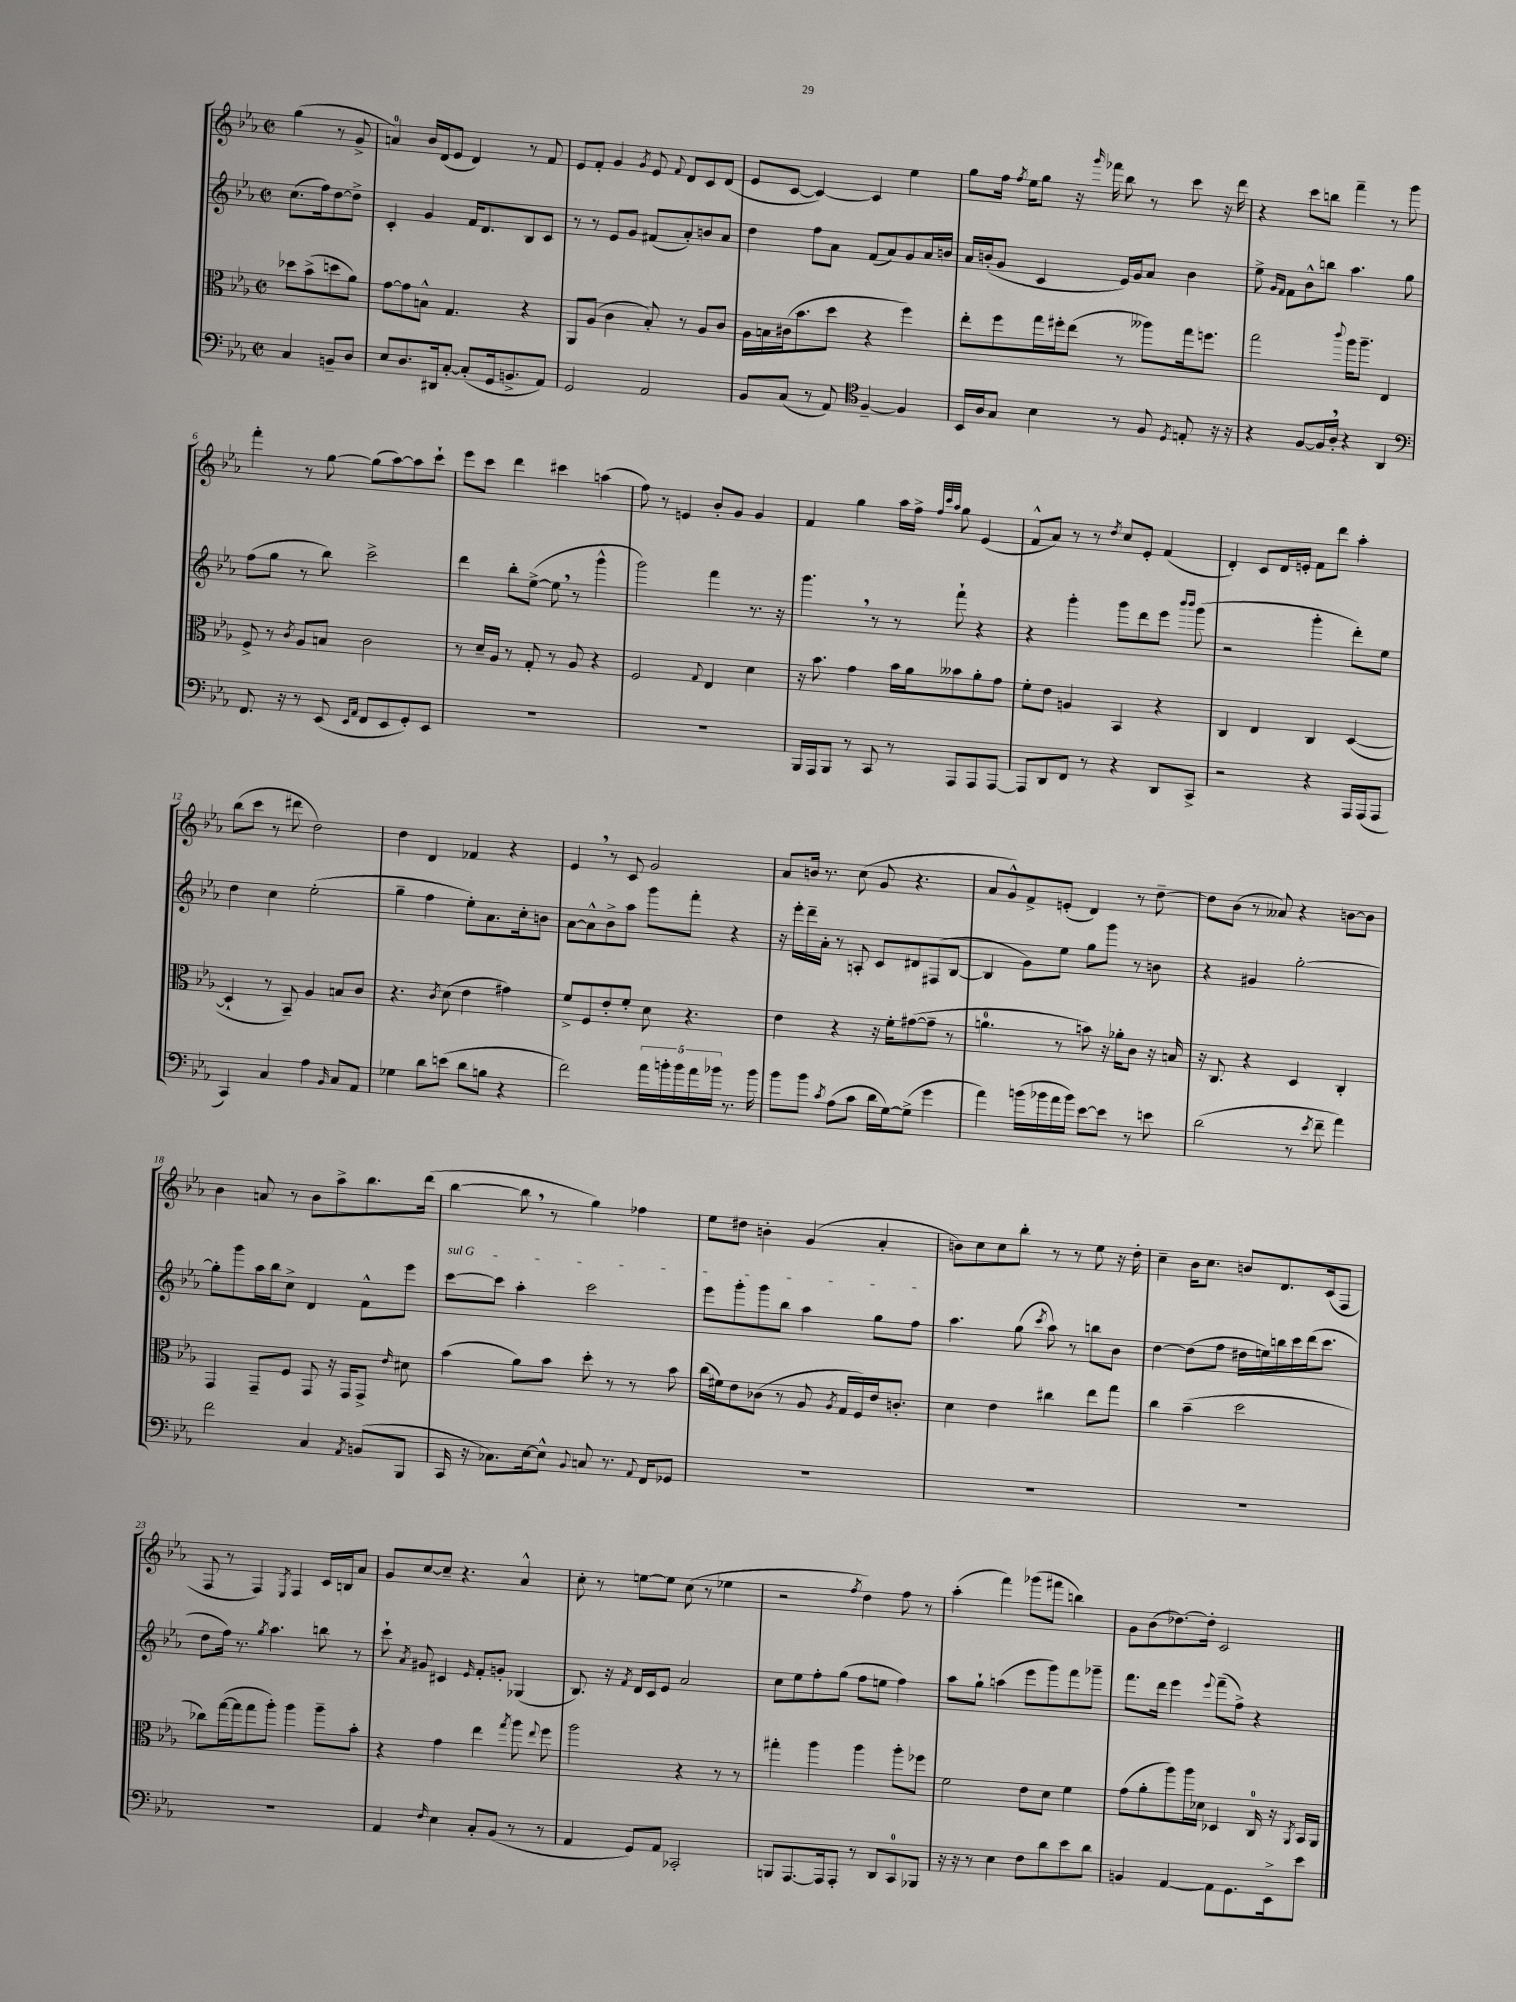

**kern	**kern	**kern	**kern
*part4	*part3	*part2	*part1
*staff4	*staff3	*staff2	*staff1
*clefF4	*clefC3	*clefG2	*clefG2
*k[b-e-a-]	*k[b-e-a-]	*k[b-e-a-]	*k[b-e-a-]
*M2/2	*M2/2	*M2/2	*M2/2
*met(c|)	*met(c|)	*met(c|)	*met(c|)
=	=	=	=
4C/	8dd-X\L	(8.cc\L	(4gg\
.	(8b-^\	.	.
.	.	16ff\k)	.
8BBn~/L	8ddn\	[8dd\	8r
8D/J	8a-\J)	8dd^\J]	8g^/
=1	=1	=1	=1
8E-/L	[8g\L	4c'/	4an/)
8.D/	8g\]	.	.
.	8Bn^^\J	4g/	16b-/LL
16DD#X/k	.	.	(16d/J
[8C'/J	4.G/	.	8e-/J
(8C'/L]	.	16f/KL	4d/)
.	.	8.d/	.
16GG/k	.	.	.
8.BBn^/	.	.	.
.	4r	8B-/	8r
8AA-/J)	.	8c/J	8f/
=2	=2	=2	=2
2GG/	8AA-/L	8r	8e-/L
.	(8A-/J	8r	8f'/J
.	4c\	8e-/L	4g/
.	.	8g/J	.
.	.	.	8qg/
2AA-/	8B-'/)	(8f#X/L	8e-/
.	.	.	8qqf/
.	8r	8a-'/)	8d/L
.	8A-/L	8bn/	8c/
.	8c/J	8a-/J	(8d/J
=3	=3	=3	=3
8BB-/L	16A-\LL	4dd\	8e-/L
.	16Bn\	.	.
(8C/J	(16c#X\J	.	[8c/J
.	8.b-\	.	.
8r	.	8ff\L	4c/_)
8AA-/)	8dd\J	8a-\J	.
*clefC4	*	*	*
[4F~/	4r	(8f/L	4c/]
.	.	8a-/)	.
4F/]	4ff\)	8g/	4ee-\
.	.	16a-/L	.
.	.	16bn/JJ	.
=4	=4	=4	=4
16BB-/LL	8ee-'\L	16a-/LL	8gg\L
16A-/J	.	(16bn'/J	.
8G/J	8ff\	8g/J	16ff\Jk
.	.	.	8qff/
.	.	.	16ee-\KL
4B-\	16gg\L	4c/	8gg\J
.	16ff#X'\J	.	.
.	(8ee-\J	.	16r
.	.	.	16qqggg/
.	.	.	16fff-X\
8r	8r	16e-/LL)	8bb-\
.	.	16g/J	.
8F/	8aa--X\L)	8a-/J	8r
8qD/	.	.	.
8En'/	16gg\k	4b\	8ccc\
.	8.ffn\J	.	.
16r	.	.	16r
16r	.	.	16ddd\
=5	=5	=5	=5
4r	2gg\	8ee-^\	4r
.	.	16qqg/LL	.
.	.	16qqf/JJ	.
.	.	8f\L	.
[8F/L	.	8b-^^\	8ccc\L
16F/L]	.	8bbn\J	8bbn\J
16A-',/JJ	.	.	.
.	8qqccc/	.	.
4r	16aa-\KL	4.aa-\	4fff~\
.	8.aa-~\J	.	.
4AA-/	4E-/	.	8r
.	.	8gg\	8ggg\
!!LO:LB:g=z
=6	=6	=6	=6
*clefF4	*	*	*
8.FF/	8F^/	(8ff\L	4fff'\
.	8r	8gg\J	.
16r	.	.	.
.	8qc/	.	.
8r	8A-/L	8r	8r
(8EE-/	8Bn/J	8bb-\)	[8gg\
16qqEE-/LL	.	.	.
16qqAA-/JJ	.	.	.
8FF/L	2c\	2ccc^\	(8gg\L]
8EE-/	.	.	[8aa-\)
8GG'/)	.	.	8aa-\]
8EE-/J	.	.	8ccc`\J
=7	=7	=7	=7
1r	8r	4ddd\	8eee-\L
.	16d~/LL	.	8ccc\J
.	16A-/JJ	.	.
.	8r	8bb-'\L	4ddd\
.	8G'/	([8ee-^\J	.
.	8r	8ee-,\]	4ccc#X\
.	8A-/	8r	.
.	4r	4ggg^^\	(4aan\
=8	=8	=8	=8
1r	2F/	2ggg\)	8ff\)
.	.	.	8r
.	.	.	4en/
.	8qqG/	.	.
.	4E-/	4fff\	8b-'/L
.	.	.	8g/J
.	4d\	8.r	4g/
.	.	16r	.
=9	=9	=9	=9
16BBB-/LL	16r	4.ggg,\	4f/
16AAA-/J	8.b-\	.	.
8BBB-/J	.	.	.
8r	4g\	.	4gg\
8CC/	.	8r	.
8r	16b-\LL	8r	16aa-\LL
.	16a-\J	.	16ff^\JJ
.	.	.	32qqff/LLL
.	.	.	32qqccc/
.	.	.	32qqaa-/JJJ
8AAA-/L	8b--X\	8fff`\	8gg\
8AAA-/	8a-'\	4r	(4e-/
[8AAA-/J	8g\J	.	.
=10	=10	=10	=10
8AAA-/L]	8f'\L	4r	8f^^/L
8DD/	8e-\J	.	8a-/J)
8FF/J	4An/	4ggg'\	8r
8r	.	.	8r
.	.	.	8qdd/
4r	4BB-/	8ggg\L	8cc/L
.	.	8ddd\	8e-'/J
8DD/L	4r	8eee-\J	(4f/
.	.	16qqbbb-/LL	.
.	.	16qqbbb-/JJ	.
8CC^/J	.	(8ggg\	.
=11	=11	=11	=11
2r	4C/	2r	4d'/)
.	4E-/	.	8c/L
.	.	.	16d/L
.	.	.	16en'/JJ
4r	4C/	4ggg'\	8f\L
.	.	.	8ddd\J
16AAA-/LL	([4D/	8ddd'\L)	4aa-'\
(16AAA-/J	.	.	.
8AAA-/J	.	8ee-\J	.
!!LO:LB:g=z
=12	=12	=12	=12
4CC/)	4D`/]	4dd\	(8bb-\L
.	.	.	8ccc\J
4C/	8r	4cc\	8r
.	8BB-~/)	.	8ddd#X\
4A-\	4A-/	(2ee-'\	2dd\)
16qqBB-/	.	.	.
8C/L	8Bn/L	.	.
8AA-/J	8c/J	.	.
=13	=13	=13	=13
4G-X\	4.r	4gg~\	4dd\
8d\L	.	4ff\	4d/
.	8qc/	.	.
(8en\J	(8d\	.	.
8d\L	4e-\	8ee-'\L)	4f-X/
8Bn\J	.	8.a-\	.
4r	4g#X\)	.	4r
.	.	16cc'\k	.
.	.	8bn\J	.
=14	=14	=14	=14
2f\)	8f^/L	[8a-\L	4e-,/
.	8F/	8a-^^\]	.
.	8e-'/	8b-^\	8r
.	8f'/J	8aa-\J	8c/
20a-\LL	8d\	8ggg\L	2g/
20bn'\	.	.	.
20b\	.	.	.
.	4.r	8fff'\J	.
20a-\	.	.	.
20b-X\JJ	.	.	.
8.r	.	4r	.
16b-\	.	.	.
=15	=15	=15	=15
8b-\L	4e-\	16r	8a-/L
.	.	16eee-'\LL	.
8b-\J	.	16ddd~\	16bn/Jk
.	.	16a-'\JJ	8.r
8qc/	.	.	.
(8A-\L	4r	8r	.
8c\J	.	8An'/	(8cc\
16d\LL	16r	8c/L	8g/
[16G\J)	16f'\KL	.	.
(8G^\J]	([8g#X\	8d#X/	4.r
4g\	8g#~\J]	(8F#X/	.
.	8r	[8B-/J	.
=16	=16	=16	=16
4a-\)	4.an\	4B-/]	8a-/L
.	.	.	8g^^/)
(16bn\LL	.	8g\L)	8f^/
16b-X\	.	.	.
16a-\	8r	8ee-\J	(8en'/J
16b-\JJ)	.	.	.
[8e-\L	8bn\)	8gg\L	4d/)
8e-\J]	16r	8ggg\J	.
.	16a-X'\KL	.	.
8r	8c\J	8r	8r
8en\	16r	8bn\	[8dd~\
.	16Bn/	.	.
=17	=17	=17	=17
(2d\	16r	4r	8dd\L]
.	8.C/	.	.
.	.	.	(8b-\J
.	4r	4g#X/	8r
.	.	.	8a--X/)
8r	4D/	[2gg'\	4r
8qe-/	.	.	.
8f~\	.	.	.
4a-\)	4C'/	.	[8bn\L
.	.	.	8b\J]
!!LO:LB:g=z
=18	=18	=18	=18
2f\	4GG/	8gg'\L]	4b-\
.	.	8ggg\	.
.	8GG~/L	16aa-\L	8an/
.	.	16bb-\J	.
.	8F/J	8cc^\J	8r
4C/	8GG/	4d/	8b-\L
.	16r	.	8aa-^\
.	16GG/KL	.	.
8qAA-/	.	.	.
(8BBn/L	8GG^/J	8f^^\L	8.bb-\
.	16qqe-/	.	.
8BBB-/J	8d#X\	8eee-\J	.
.	.	.	(16ddd\Jk
=19	=19	=19	=19
!	!	!LO:TX:a:i:t=sul G	!
16CC/	(4b-\	[8ccc\L	[4bb-\
16r	.	.	.
8.C-X\L)	.	8ccc\J]	.
.	8a-\L)	4aa-'\	8bb-,\]
[16E-\k	.	.	.
8E-^^\J]	8b-\J	.	8r
8qqBB-/	.	.	.
8Cn/	8dd'\	2ccc\	4gg\)
8.r	8r	.	.
.	8r	.	4ff-X\
8qqAA-/	.	.	.
16FF/KL	.	.	.
8GG-X/J	8b-\	.	.
=20	=20	=20	=20
1r	(16cc\LL	8eee-\L	8ee-\L
.	16f#X\J)	.	.
.	8e-\	8ggg'\	8dd#X\J
.	(8c-X\J	8ggg\	4bn'\
.	8r	8bb-\J	.
.	8A-/	4aa-\	(4g/
.	8qA-/	.	.
.	16G/LL	.	.
.	16F/)	.	.
.	16e-/J	8gg\L	4a-'/
.	8.cn'/J	.	.
.	.	8ff\J	.
=21	=21	=21	=21
1r	4d\	4.aa-\	8bn\L)
.	.	.	8cc\
.	4e-\	.	8cc\
.	.	(8gg\	8bb-'\J
.	.	8qccc/	.
.	4cc#X\	8aa-\)	8r
.	.	8r	8r
.	8ee-\L	8bbn\L	8ee-\
.	8gg\J	8b-\J	16r
.	.	.	16dd'\
=22	=22	=22	=22
1r	4cc\	[4dd\	4cc~\
.	(4b-~\	(8dd\L]	16b-\KL
.	.	.	8.cc\J
.	.	8ff\J	.
.	2dd\	16dd#X\LL	8bn/L
.	.	16een\)	.
.	.	16bbn\	8.d/
.	.	16ccc\	.
.	.	(16ddd\J	.
.	.	8.ccc\J	(16c/k
.	.	.	8F/J
!!LO:LB:g=z
=23	=23	=23	=23
1r	8cc-X\L)	8dd\L	8F/
.	([16gg\L	16ff\Jk)	8r
.	16gg\J]	8.r	.
.	8gg\	.	4F/)
.	.	8qgg/	.
.	8aa-'\J)	4.aa-\	.
.	.	.	8qE-/
.	4aa-\	.	4F/
.	8aa-~\L	8bbn\	16c/LL
.	.	.	16Bn/J
.	8b-'\J	8r	8a-/J
=24	=24	=24	=24
4AA-/	4r	8ccc`\	8g/L
.	.	8qa-/	.
.	.	8g#X/	[8cc/
16qqF/	.	.	.
4E-\	4g\	4c#X/	8cc~/J]
.	.	.	4.r
.	.	16qqe-/	.
8C'/L	4ee-\	8f'/L	.
(8BB-/J	.	8gn'/J	.
.	8qgg/	.	.
8r	8aa-\	(4G-X/	4a-^^/
.	8qqee-/	.	.
8r	8ff\	.	.
=25	=25	=25	=25
4AA-/	2aa-\	8.B-/)	8cc'\
.	.	.	8r
.	.	16r	.
.	.	8qf/	.
8GG/L)	.	16d/LL	[8een\L
.	.	16c/J	.
8AA-/J	.	8e-/J	8ee\J]
2CC-X'/	4r	2a-/	(8cc\
.	.	.	8r
.	8r	.	4ee-X\
.	8r	.	.
=26	=26	=26	=26
8BBBn/L	4gg#X'\	8cc\L	2r
[8.AAA-/	.	8ee-\	.
.	4aa-\	8ff'\	.
16AAA-/k]	.	.	.
8AAA-'/J	.	(8gg\J	.
.	.	.	8qff/
8r	4aa-\	8ff\L	4dd\)
8DD/L	.	8een\J	.
8CC/	8aa-'\L	4ff\)	8ff\
8BBB-X/J	8ff-X\J	.	8r
=27	=27	=27	=27
16r	2f\	8aa-\L	(4aa-'\
16r	.	.	.
8r	.	8gg`\J	.
4E-\	.	(4aan\	4fff\)
8F\L	8e-\L	8eee-\L	(8ggg-X\L
8d\	8d\J	8ggg\)	8fff#X\J
8e-\	4f\	8fff\	4bbn\)
8d\J	.	8ggg-X~\J	.
=28	=28	=28	=28
4BBn/	(8g\L	8.fff\L	8g\L
.	8a-'\	.	(8b-\
.	.	16ddd\Jk	.
[4AA-/	8aa-\)	4eee-\	[8.dd-X\)
.	16aa-\L	.	.
.	16d-X\JJ	.	16dd-'\Jk]
.	.	8qqeee-/	.
8AA-\L]	4D-X/	(8fff~\L	2c/
8.GG\	.	8ff^\J)	.
.	16C/	4r	.
16EE-^\k	16r	.	.
.	8qAA-/	.	.
8e-\J	16BB-/LL	.	.
.	16AA-/JJ	.	.
==	==	==	==
*-	*-	*-	*-
